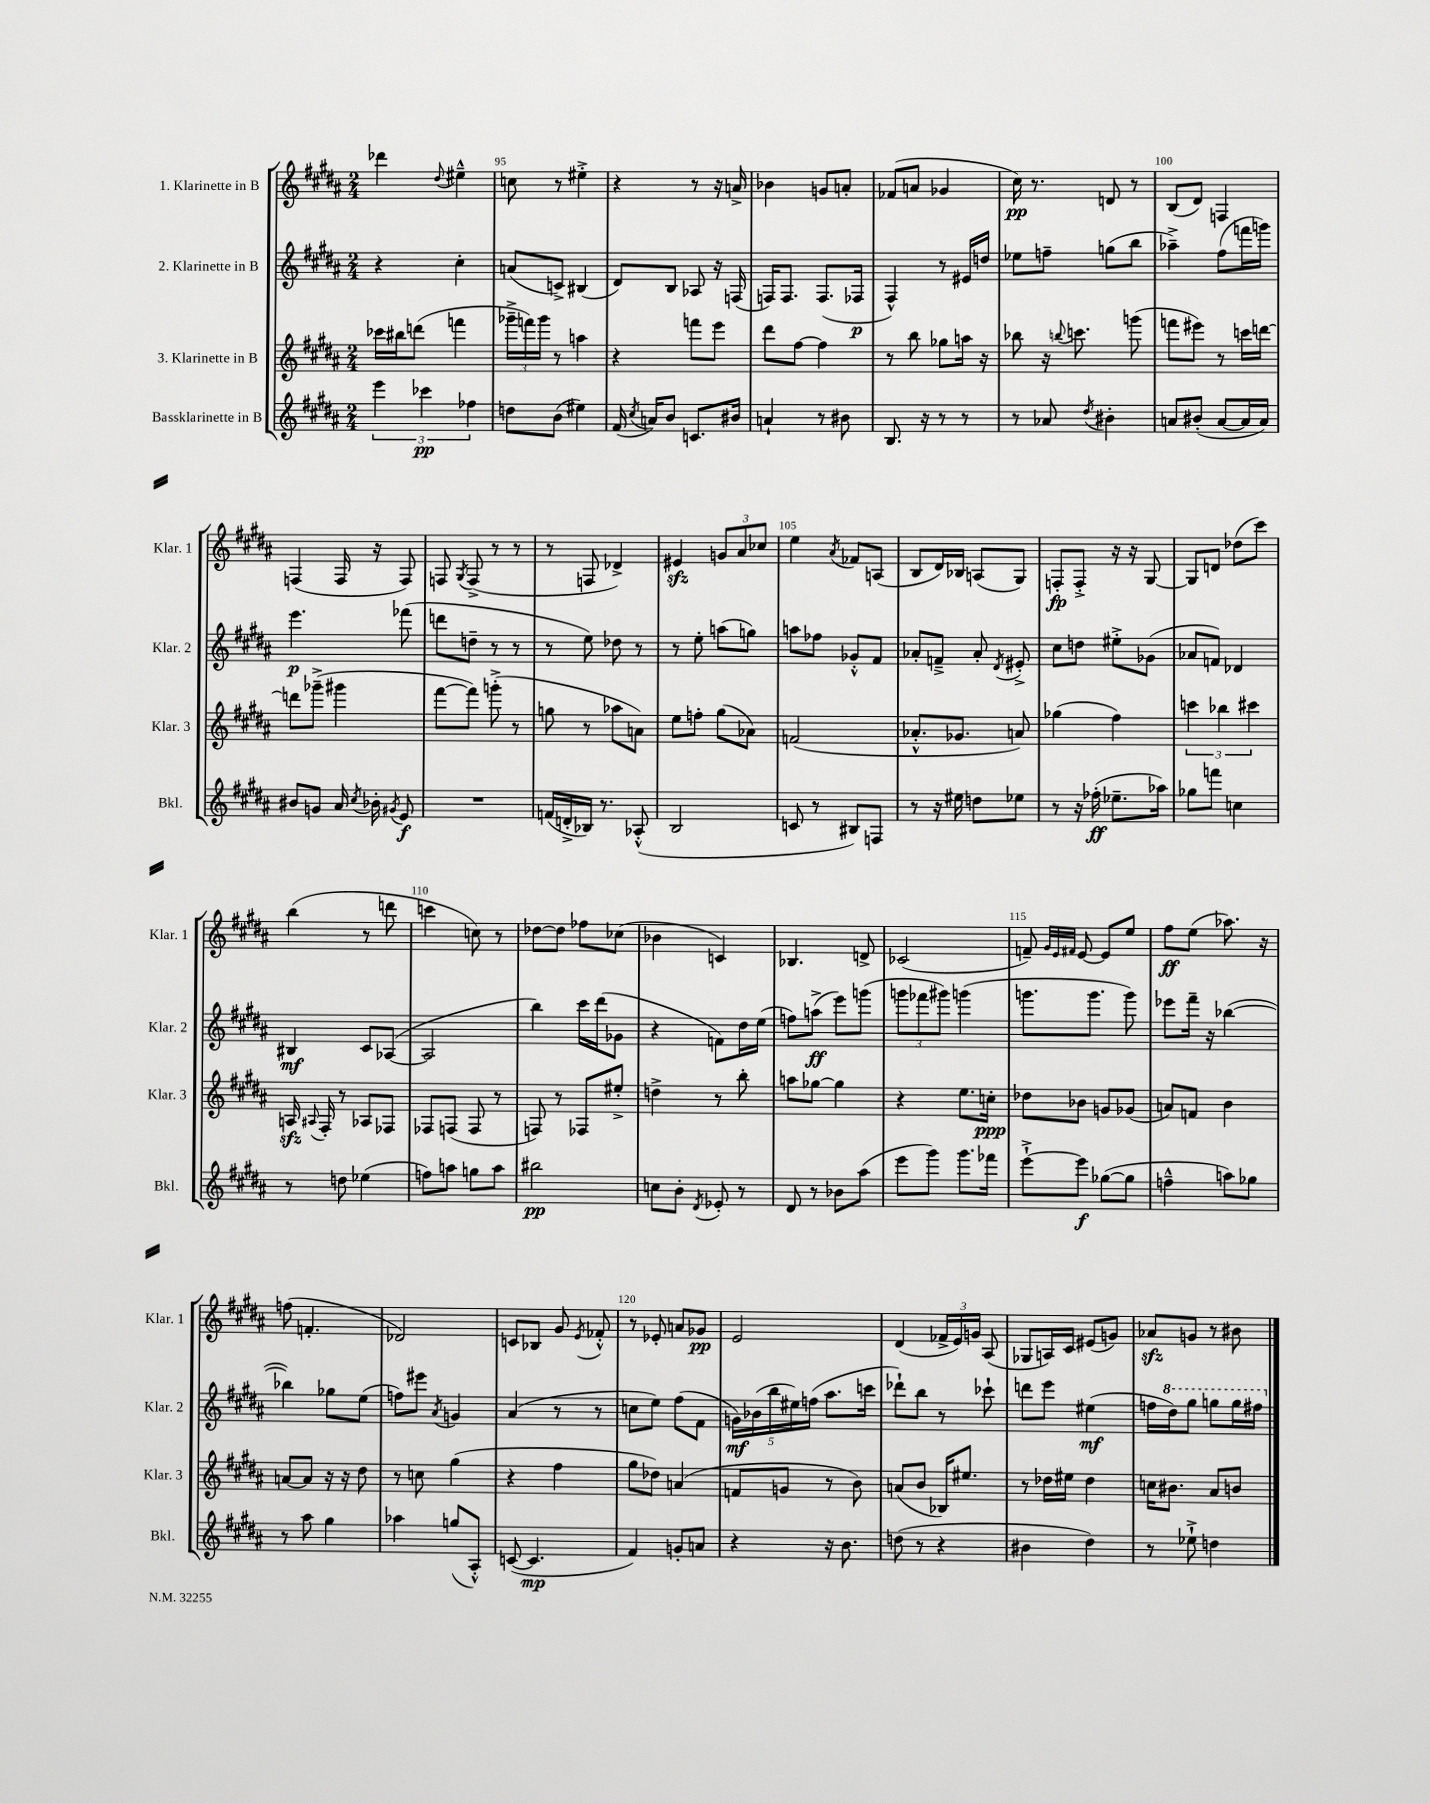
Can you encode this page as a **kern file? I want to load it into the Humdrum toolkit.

**kern	**kern	**kern	**kern
*staff4	*staff3	*staff2	*staff1
*clefG2	*clefG2	*clefG2	*clefG2
*k[f#c#g#d#a#]	*k[f#c#g#d#a#]	*k[f#c#g#d#a#]	*k[f#c#g#d#a#]
*M2/4	*M2/4	*M2/4	*M2/4
6eee	16ccc-	4r	4ddd-
.	16bb#	.	.
.	(8ddd	.	.
6ccc-	.	.	.
.	.	.	8qqdd#
.	4fff	4cc#'	4ee#~^^
6ff-	.	.	.
=	=	=	=
8dd	24ggg-~^	(8a	8cc
.	24fff)	.	.
.	24ggg-	.	.
(8b	8r	8c^)	8r
4ee#)	4aa	(4B#	4ee#'^
=	=	=	=
(16f#	4r	8d#)	4r
8qcc#	.	.	.
16a)	.	.	.
8b	.	8B	.
8.c	8fff	8A-	8r
.	8eee	16r	16r
16b#	.	(16F	16a^
=	=	=	=
4a`	8ddd#	16F)	4b-
.	.	8.F	.
.	[8ff#	.	.
8r	4ff#]	(8.F	8g
8b#	.	.	8a'
.	.	16F-	.
=	=	=	=
8.B	8r	4F#^^)	(8f-
.	8bb	.	8a
16r	.	.	.
8r	8gg-	8r	4g-
8r	16aa	16e#	.
.	16r	16dd	.
=	=	=	=
8r	8bb-	8ee-	16cc#)
.	.	.	8.r
8a-	16r	8ff~	.
.	8qqbb	.	.
.	8.ccc	.	.
8qdd#	.	.	.
4b#'	.	(8gg	8d
.	(8ggg	8bb	8r
=	=	=	=
8a	8fff	4aa-~^)	(8B
(8b#'	8eee#)	.	8d#)
[8a	8r	(8ff#	4F
16a]	16ccc	16fff	.
16a)	[16ddd	16ggg)	.
=	=	=	=
8b#	8ddd]	4.eee	(4F
8g	(8ggg-~^	.	.
16a#	4ggg#	.	16F
8qcc#	.	.	.
16b-'	.	.	16r
8qg#	.	.	.
8e	.	(8fff-	8F)
=	=	=	=
2r	[8fff#	8ddd	8F
.	.	.	8qG#
.	8fff#])	8dd~	(8F^
.	(8ggg'^	8r	8r
.	8r	8r	8r
=	=	=	=
(16f	8gg	8r	8r
16d'^	.	.	.
16B-)	8r	8ee)	8F
8.r	.	.	.
.	8aa-	8dd-	4d-^)
(8A-'^^	8a)	8r	.
=	=	=	=
2B	8ee	8r	4e#
.	8ff'	8ee'	.
.	(8gg#	(8aa	12g
.	.	.	12a#
.	8a-)	8gg)	.
.	.	.	12cc-
=	=	=	=
8c	(2f	8aa	4ee
8r	.	8ff-	.
.	.	.	8qa#
8B#)	.	8g-'^^	8f-
8F	.	8f#	(8A
=	=	=	=
8r	8.a-'^^	8a-'	8B
16r	.	8f~^	16d#)
16ee#	8.g-	.	16B-
8dd	.	8a-'	(8A
.	.	8qd#	.
8ee-	8a)	8e#'^	8G#)
=	=	=	=
8r	(4gg-	8cc#	8F'
16r	.	8dd	8F'^
(16ff-'	.	.	.
8.ee-~	4ff#)	8ee#'^	16r
.	.	.	16r
.	.	(8g-	[8G#
16aa-)	.	.	.
=	=	=	=
8gg-	6ccc	8a-	8G#]
8fff	.	8f)	8d
.	6bb-	.	.
4cc	.	4d-	(8dd-
.	6ccc#	.	.
.	.	.	8ccc#)
=	=	=	=
8r	16A	4B#	(4bb
.	8qqA#	.	.
.	16F#'	.	.
8dd	8r	.	.
(4ee-	8A-	8c#	8r
.	8F-	([8A-	8ddd
=	=	=	=
8ff)	8F-	2A-]	4ccc
8aa	(8F	.	.
8gg	8F	.	8cc)
8aa	8r	.	8r
=	=	=	=
2bb#	8F)	4bb)	[8dd-
.	8r	.	8dd-]
.	8F-	16ccc#	8ff-
.	.	(16ddd#	.
.	8ee#'^	8g-	(8cc-
=	=	=	=
8cc	4dd^	4r	4b-
8b'	.	.	.
8qd#	.	.	.
8e-'	8r	8f)	4c)
8r	8bb'	16dd#	.
.	.	(16ee	.
=	=	=	=
8d#	8aa	8ff)	4.B-
8r	[8gg-	(8aa^	.
8b-	4gg-]	8eee)	.
(8aa#	.	(8ggg	8d^
=	=	=	=
8eee	4r	12ggg	(2c-
.	.	12fff-	.
8ggg#)	.	.	.
.	.	12ggg#)	.
8.ggg#	8.ee	(4ggg	.
16fff-	16cc'	.	.
=	=	=	=
[8eee`^	8dd-	8.ggg	8f~)
.	.	.	32qqg#
.	.	.	32qqe
.	.	.	32qqf#
8eee]	8b-	.	[8e
.	.	8.ggg	.
([8gg-	8g	.	8e]
8gg-]	(8g-	8ggg)	8ee
=	=	=	=
4ff~^^	8a)	8eee-	8ff#
.	8f	16fff#~	(8ee
.	.	16r	.
8aa)	4b	([4bb-	8.aa-)
8gg-	.	.	.
.	.	.	16r
=	=	=	=
8r	[8a	4bb-])	(8ff
8aa#	8a]	.	4.f'
4gg#	16r	8gg-	.
.	16r	.	.
.	8dd#	(8ee	.
=	=	=	=
4aa-	8r	8ff)	2d-)
.	8cc	8eee#	.
.	.	8qa#	.
(8gg	(4gg#	4g	.
8A#'^^)	.	.	.
=	=	=	=
([8c	4r	(4a#	8c
4.c]	.	.	8B-
.	4ff#	8r	8g#
.	.	.	8qe
.	.	8r	8f-'^^
=	=	=	=
4f#)	8gg#	8cc	8r
.	8dd-)	8ee)	8e-'
8g'	(4a	(8ff#	8a
8a	.	8f#	8g-
=	=	=	=
4r	8f	20g)	2e
.	.	(20b-	.
.	.	20bb	.
.	8g	.	.
.	.	20ee#)	.
.	.	(20ff	.
16r	8r	8.aa#	.
8.b	.	.	.
.	8b)	.	.
.	.	16ccc	.
=	=	=	=
(8dd	(8a	8ddd-`)	(4d#
8r	8b	8bb	.
4r	16B-)	8r	24f-^
.	.	.	24e)
.	8.ee#	.	.
.	.	.	24g
.	.	8ccc-`	(8A#
=	=	=	=
4b#	8r	8ddd	8G-
.	16dd-	8eee	16A)
.	16ee#	.	16c#
4dd#)	4dd-	(4ee#	(8e#
.	.	.	8g)
=	=	=	=
8r	16cc	16ff	8a-
.	8.b#	16ddd#)	.
8ee-`^	.	8ggg#	8g
4dd	8a#	8ggg	8r
.	8b	16ggg	8b#
.	.	16fff#	.
==	==	==	==
*-	*-	*-	*-
